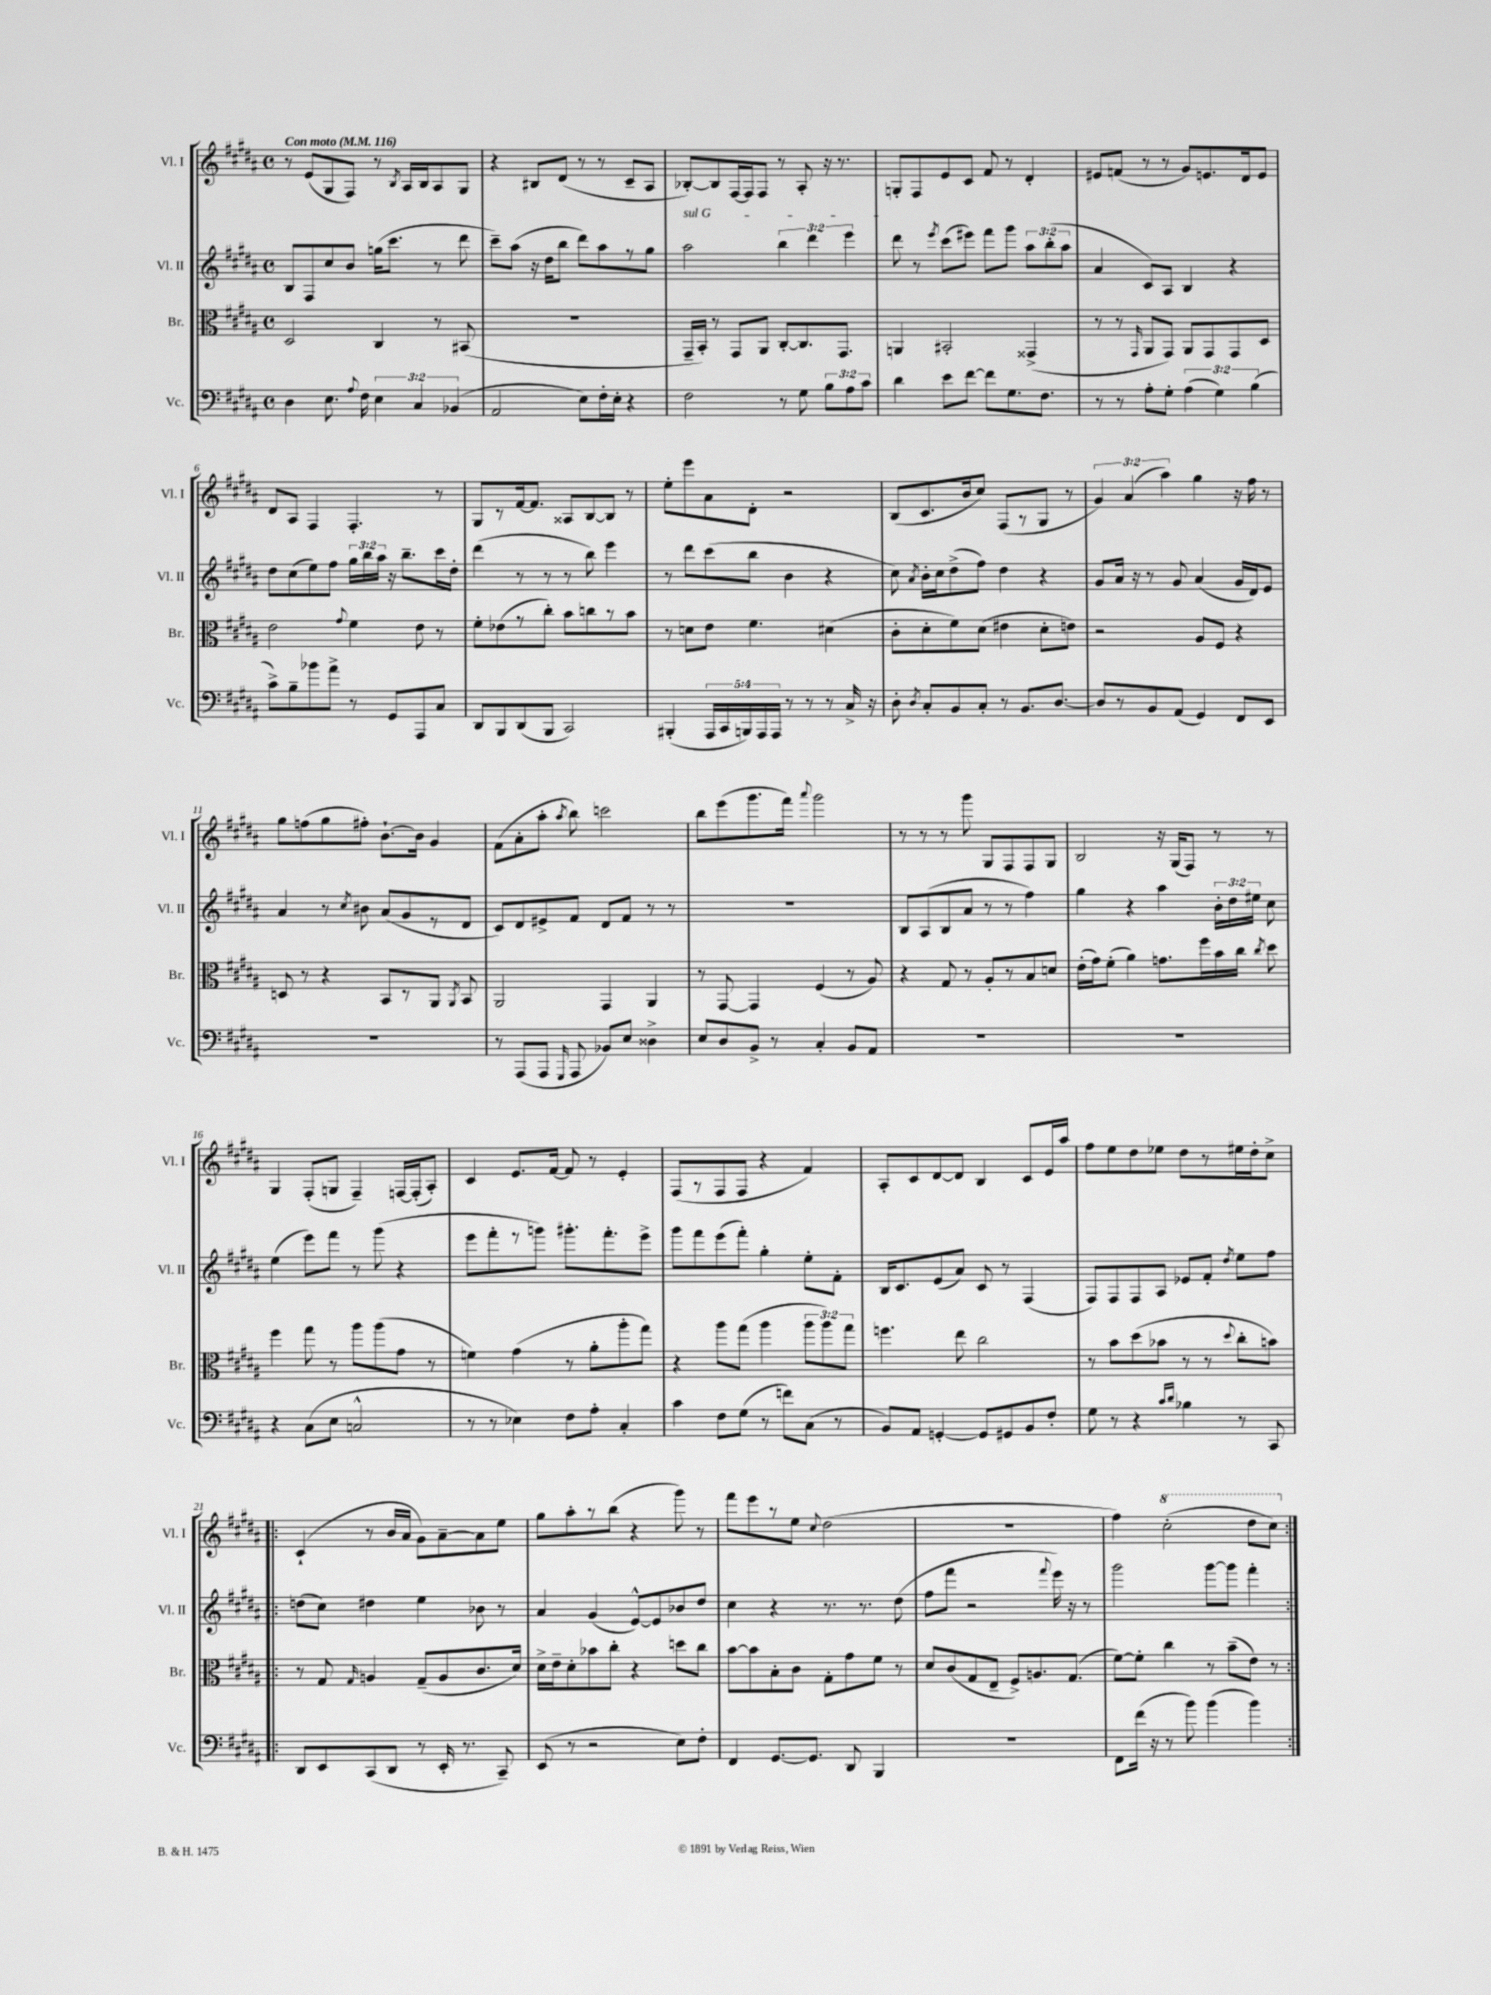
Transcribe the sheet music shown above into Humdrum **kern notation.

**kern	**kern	**kern	**kern
*part4	*part3	*part2	*part1
*staff4	*staff3	*staff2	*staff1
*I"Vc.	*I"Br.	*I"Vl. II	*I"Vl. I
*I'Vc.	*I'Br.	*I'Vl. II	*I'Vl. I
*clefF4	*clefC3	*clefG2	*clefG2
*k[f#c#g#d#a#]	*k[f#c#g#d#a#]	*k[f#c#g#d#a#]	*k[f#c#g#d#a#]
*M4/4	*M4/4	*M4/4	*M4/4
*met(c)	*met(c)	*met(c)	*met(c)
*MM116	*MM116	*MM116	*MM116
=1	=1	=1	=1
!	!	!	!LO:TX:a:B:t=Con moto
4D#\	2D#/	8B/L	8r
.	.	8F#/	(8e/L
8.E\	.	8cc#/	8G#/
.	.	8b/J	8F#/J)
8qqA#/	.	.	.
16F#\	.	.	.
6E\	4C#/	(16ggn\KL	8r
.	.	8.ccc#\J	.
.	.	.	8qB/
.	.	.	16A#/LL
6C#/	.	.	.
.	.	.	16B/J
.	8r	8r	8A#/
(6BB-X/	.	.	.
.	(8BB#X/	8ddd#\	8G#/J
=2	=2	=2	=2
2AA#/	1r	8ccc#~\L)	4r
.	.	(8aa#\J	.
.	.	16r	8B#X/L
.	.	16dd#\KL	.
.	.	8bb\J	(8d#/J
8E\L)	.	8ddd#\L)	8r
16F#'\L	.	8aa#\	8r
16E'\JJ	.	.	.
4r	.	8r	8c#~/L
.	.	8gg#\J	8A#/J
=3	=3	=3	=3
!	!	!LO:TX:a:i:t=sul G	!
2F#\	16GG#~/LL	2aa#\	[8B-X'/L)
.	16BB'/JJ)	.	.
.	8r	.	8B-/]
.	8GG#/L	.	[16F#/L
.	.	.	16F#/J]
.	8AA#/J	.	8F#/J
8r	[8C#'/L	6bb\	8r
8G#\	8.C#/]	.	8A#'/
.	.	6ddd#\	.
12B\L	.	.	16r
.	8.GG#/J	.	8.r
12A#\	.	6eee\	.
12c#\J	.	.	.
=4	=4	=4	=4
4d#\	4AAn/	8ddd#\	8Gn'/L
.	.	8r	8F#/
.	.	8qeee/	.
8e\L	2BB#X'/	(8ccc#\L	8e/
[8f#\J	.	8eee#X\J)	8c#/J
8f#\L]	.	8fff#\L	8f#/
8.G#\	.	8ggg#\J	8r
.	(4GG##X^/	12aa#\L	4d#'/
8.F#\J	.	.	.
.	.	(12bb'\	.
.	.	12aa#\J	.
=5	=5	=5	=5
8r	8r	4a#/	8e#X/L
8r	8r	.	(8fn/J
.	16qqGG#/	.	.
8A#'\L	8AA#/L	8c#/L)	8r
8G#'\J	8GG#/J)	8A#/J	8r
(6A#\	8AA#/L	4B/	8g#/L)
.	8GG#/	.	8.en/
6G#\)	.	.	.
.	8GG#/	4r	.
.	.	.	16d#/k
(6B\	.	.	.
.	8D#/J	.	8e/J
!!LO:LB:g=z
=6	=6	=6	=6
8c#^\L)	2e\	8dd#\L	8d#/L
8B~\	.	(8cc#\	8A#/J
8b-X\	.	8ee\)	4F#/
8a#^\J	.	8ff#\J	.
.	8qqg#/	.	.
8r	4f#\	24gg#\LL	4.F#'/
.	.	24bb\	.
.	.	24aa#\JJ	.
8GG#/L	.	16r	.
.	.	8.bb~\L	.
8AAA#/	8e\	.	.
8C#/J	8r	16ccc#\L	8r
.	.	16dd#'\JJ	.
=7	=7	=7	=7
8DD#/L	8f#'\L	(4ddd#\	8G#/L
8BBB/	(8e-X\	.	8r
(8DD#/	8r	8r	[16f#/k
.	.	.	8.f#/J]
8BBB/J	8cc#'\J)	8r	.
2CC#/)	8b\L	8r	8A##X/L
.	8ccn\	8bb\)	[8B/
.	8r	4eee\	8B/J]
.	8b\J	.	8r
=8	=8	=8	=8
(4BBB#X'/	8r	8r	8ee'\L
.	8dn\L	8ddd#\L	8eee\
20AAA#/LL	8e\J	(8ccc#\	8a#\
20CC#/	.	.	.
20BBBn/)	.	.	.
.	4.f#\	8bb\J	8d#'\J
20AAA#/	.	.	.
20AAA#/JJ	.	.	.
8r	.	4b\	2r
8r	.	.	.
8r	(4d#X\	4r	.
16C#^/	.	.	.
16r	.	.	.
=9	=9	=9	=9
8D#'\	8c#'\L	8cc#\)	(8B/L
8qD#/	.	8qa#/	.
8C#'/L	8d#'\	16b'\LL	8.c#/
.	.	16cc#\J	.
8BB/	8f#\)	(8dd#^\	.
.	.	.	16b/k
8C#'/J	(8d#\J	8ff#\J)	8cc#/J)
8r	4e#X\	4dd#\	(8F#/L
8.BB/L	.	.	8r
.	8d#'\L	4r	8G#/J
[8.D#/J	.	.	.
.	8en\J)	.	8r
=10	=10	=10	=10
8D#/L]	2r	8g#/L	6g#/)
8r	.	16a#/Jk	.
.	.	.	(6a#/
.	.	16r	.
8BB/	.	8r	.
.	.	.	6aa#\)
(8AA#/J	.	8g#/	.
4GG#/)	8A#/L	(4a#/	4gg#\
.	8F#/J	.	.
8FF#/L	4r	16g#/LL	16r
.	.	16d#/J)	16ff#\
8EE/J	.	8e/J	8r
!!LO:LB:g=z
=11	=11	=11	=11
1r	8Dn/	4a#/	8gg#\L
.	8r	.	(8ffn\
.	4r	8r	8gg#\
.	.	8qcc#/	.
.	.	8b#X\	8ff#X'\J)
.	8BB/L	(8a#/L	[8.b`\L
.	8r	8g#/	.
.	.	.	16b\Jk]
.	8AA#/J	8r	4g#/
.	8qAA#/	.	.
.	8BB/	8d#/J	.
=12	=12	=12	=12
8r	2AA#/	8c#/L)	(8f#\L
(8AAA#/L	.	8d#/	8a#'\
8AAA#/J	.	8e#X^/	8aa#'\J
16qqGGG#/	.	.	8qaa#/
8AAA#/	.	8f#/J	8bb\)
8BB-X/L)	4GG#/	8d#/L	2cccn\
8E/J	.	8f#/J	.
4D##X^\	4AA#/	8r	.
.	.	8r	.
=13	=13	=13	=13
8E/L	8r	1r	8bb\L
8D#/	[8GG#/	.	(8eee\
8BB^/J	4GG#/]	.	8.ggg#\
8r	.	.	.
.	.	.	16fff#\Jk)
.	.	.	8qqaaa#/
4C#'/	(4F#/	.	2ggg#\
8BB/L	8r	.	.
8AA#/J	8A#/)	.	.
=14	=14	=14	=14
1r	4r	8B/L	8r
.	.	(8A#/	8r
.	8G#/	8B/	8r
.	8r	8a#/J	8ggg#\
.	8A#'/L	8r	8G#/L
.	8r	8r	8F#/
.	8B/	4ff#\)	8F#/
.	8dn/J	.	8G#/J
=15	=15	=15	=15
1r	(16e'\LL	4gg#\	2B/
.	16g#\J)	.	.
.	(8f#'\J	.	.
.	4a#\)	4r	.
.	8.gn\L	4aa#\	16r
.	.	.	(16G#/KL
.	.	.	8F#/J)
.	16ff#\L	.	.
.	16b\	24b'\LL	8r
.	.	24dd#\	.
.	16cc#\JJ	.	.
.	.	24ee#X\JJ	.
.	8qcc#/	.	.
.	8dd#\	8cc#\	8r
!!LO:LB:g=z
=16	=16	=16	=16
4r	4ff#\	(4ee\	4G#/
(8C#\L	8gg#\	8eee\L)	(8F#'/L
8E\J	8r	8fff#\J	8Gn/J
2Cn^^/	8aa#\L	8r	4F#~/)
.	(8aa#\	(8ggg#\	.
.	8g#\J	4r	[16Fn/LL
.	.	.	(16F'/J]
.	8r	.	8A#'/J)
=17	=17	=17	=17
8r	4fn\)	8eee\L	4c#/
8r	.	8fff#'\	.
4E-X\)	(4g#\	8r	8.e/L
.	.	8gggn\J)	.
.	.	.	[16f#/Jk
8F#\L	8r	8.ggg#X'\L	8f#/]
8A#'\J	8a#'\L	.	8r
.	.	8.fff#'\	.
4C#'/	8aa#'\	.	4e'/
.	8gg#\J)	8eee^\J	.
=18	=18	=18	=18
4c#\	4r	8ggg#\L	(8F#/L
.	.	8fff#\	8r
8F#\L	8aa#\L	(8eee\	8F#/
(8G#\J	(8gg#\J	8fff#'\J)	8F#/J
8r	4aa#\	4gg#'\	4r
8fn\L)	.	.	.
(8C#\J	12aa#\L	8ee'\L	4f#/)
.	12aa#\)	.	.
8r	.	8f#'\J	.
.	12gg#\J	.	.
=19	=19	=19	=19
8BB/L)	4.ffn\	16B/KL	8A#'/L
.	.	8.c#/	.
8AA#/J	.	.	8c#/
[4GGn'/	.	(8e/	[8d#/
.	8ee\	8a#/J)	8d#/J]
8GG/L]	2cc#\	8c#/	4B/
8GG#X/	.	8r	.
8BB/	.	(4F#/	8c#/L
8F#'/J	.	.	16e/L
.	.	.	16aa#/JJ
=20	=20	=20	=20
8G#\	8r	8F#/L)	8ff#\L
8r	8b\L	8F#/	8ee\
4r	(8dd#\	8F#/	8dd#\
.	8b-X\J	8A#/J	8ee-X\J
16qqc#/LL	.	.	.
16qqd#/JJ	.	.	.
4B-X\	8r	8e-X/L	8dd#\L
.	8r	8f#'/J	8r
.	8qqdd#/	8qdd#/	.
8r	8cc#'\L	8ee\L	16ee#X\L
.	.	.	16dd#'\J
8CC#/	8bn\J)	8ff#\J	8cc#^\J
!!LO:LB:g=z
=21!|:	=21!|:	=21!|:	=21!|:
8DD#/L	8r	(8ddn\L	(4c#`/
8EE/	8G#/	8cc#\J)	.
.	16qqG#/	.	.
(8CC#/	4An/	4dd#X\	8r
8DD#/J	.	.	16b/LL
.	.	.	16a#/JJ
8r	(8G#~/L	4ee\	8g#\L)
16EE'/	8A/	.	[8a#~\
8.r	.	.	.
.	8.c#/	8b-X\	8a#\]
8CC#~/)	.	8r	8ee\J
.	16d#/Jk)	.	.
=22	=22	=22	=22
(8EE/	16d#^\LL	4a#/	8gg#\L
.	16e~\J	.	.
8r	8d#'\	.	8aa#'\
2r	8b-X\	(4g#/	8r
.	8cc#'\J	.	(8bb\J
.	4r	[8e^^/L)	4r
.	.	8e/]	.
8E\L)	8ddn\L	8b-X/	8ggg#\)
8F#'\J	8cc#\J	8dd#/J	8r
=23	=23	=23	=23
4FF#/	[8b\L	4cc#\	8fff#\L
.	8b\]	.	8eee\
[8.GG#/L	8B'\	4r	8r
.	8c#\J	.	8ee\J
8.GG#/J]	.	.	.
.	.	.	8qqcc#/
.	8G#'\L	8.r	(2dd#\
8DD#/	8g#\	.	.
.	.	8.r	.
4BBB/	8f#\J	.	.
.	8r	(8dd#\	.
=24	=24	=24	=24
1r	8d#/L	8ff#\L	1r
.	(8c#/	8fff#\J	.
.	8G#/	2r	.
.	8E~/J	.	.
.	8F#^/L)	.	.
.	8.An/	.	.
.	.	8qqfff#/	.
.	.	16eee\)	.
.	(8.G#/J	16r	.
.	.	8r	.
=25	=25	=25	=25
8FF#\L	[8f#\L)	2ggg#\	4ff#\)
(16f#\Jk	8f#'\J]	.	.
16r	.	.	.
*	*	*	*8va
8r	4cc#\	.	(2ccc#'\
8b\)	.	.	.
(4b\	8r	[8ggg#\L	.
.	(8b~\L	8ggg#\J]	.
4b\)	8e\J)	4fff#'\	8ddd#\L
.	8r	.	8ccc#\J)
*	*	*	*X8va
=:|!	=:|!	=:|!	=:|!
*-	*-	*-	*-
